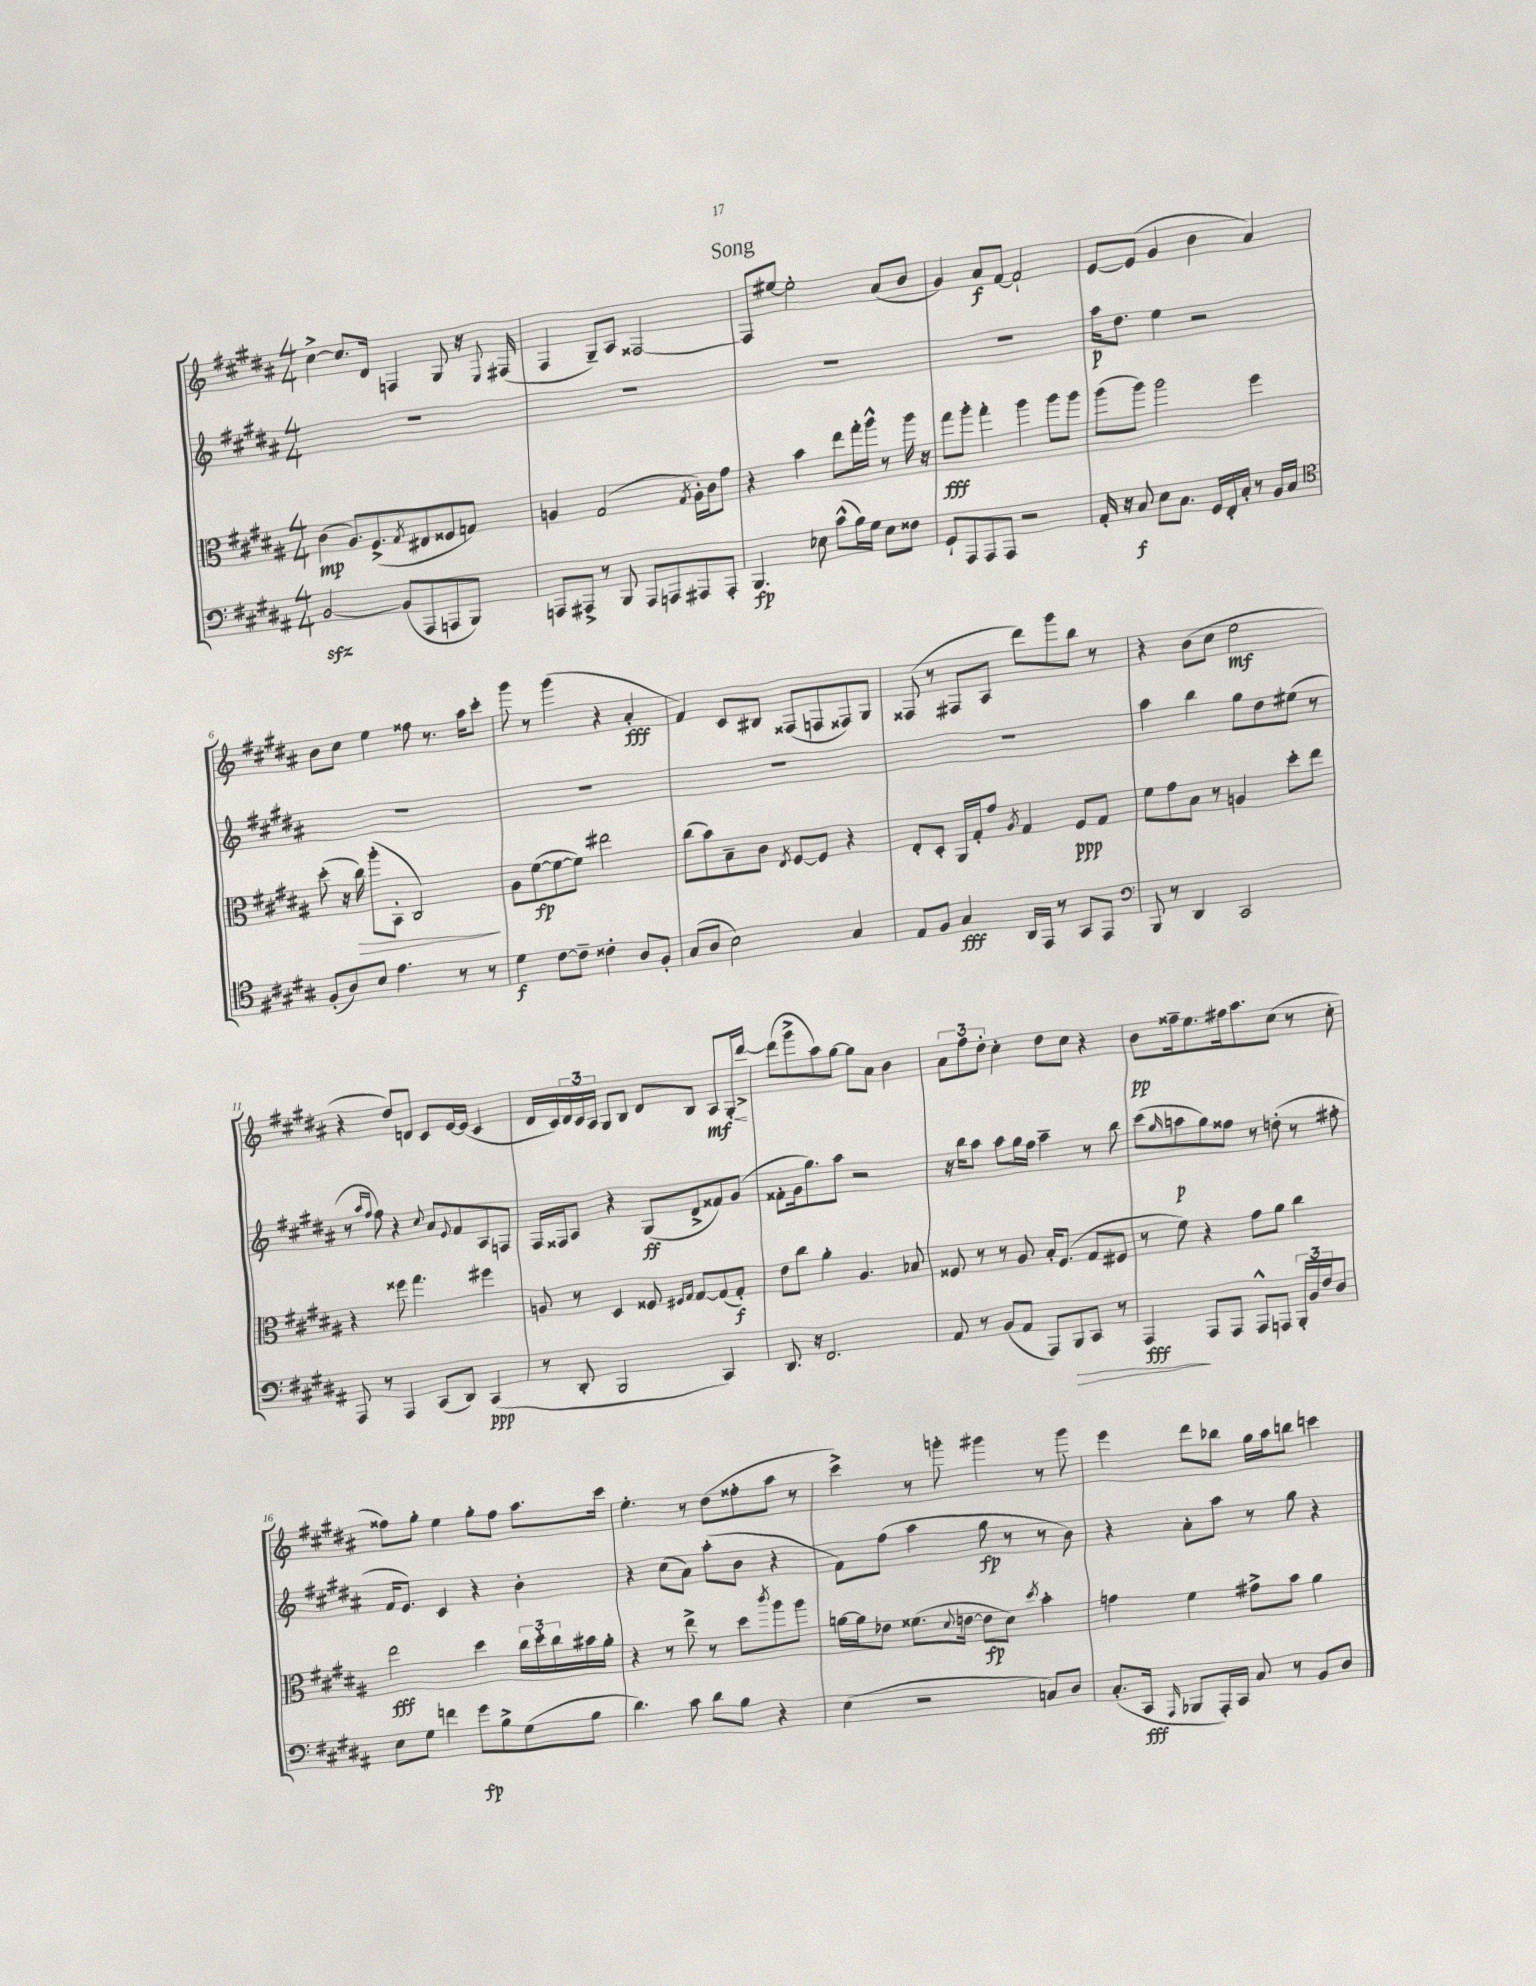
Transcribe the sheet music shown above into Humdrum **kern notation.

**kern	**kern	**kern	**kern
*staff4	*staff3	*staff2	*staff1
*clefF4	*clefC3	*clefG2	*clefG2
*k[f#c#g#d#a#]	*k[f#c#g#d#a#]	*k[f#c#g#d#a#]	*k[f#c#g#d#a#]
*M4/4	*M4/4	*M4/4	*M4/4
[2BB	(4c#	1r	[4cc#^
.	8.A#)	.	8.cc#]
.	(8.F#^	.	16d#
(8BB]	.	.	4F
.	8qG#	.	.
8AAA#	8E#	.	.
8AAA	8F##	.	8G#
8BBB)	8G)	.	16r
.	.	.	8qqE
.	.	.	(16F#
=	=	=	=
8AAA	4A	1r	4F#
8AAA#^	.	.	.
8r	(2G#	.	8G#~)
8BBB	.	.	8A#
8AAA#	.	.	[2F##
8AAA	.	.	.
.	8qG#	.	.
8AAA#	16A')	.	.
.	16c#	.	.
8AAA#'	8g#	.	.
=	=	=	=
4.BBB	4r	1r	8F##]
.	.	.	[8ee#
.	4b	.	2ee#']
8E-	.	.	.
(8c#^^	8ee	.	.
16B)	16gg#'	.	.
16G#	16aa#^^	.	.
8E-	8r	.	(8a#
8F##	16aa#	.	8b
.	16r	.	.
=	=	=	=
8GG#`	8gg#	1r	4g#)
8AAA#	8aa#'	.	.
8AAA#	4gg#'	.	8a#
8AAA#	.	.	[8f#
2r	4aa#	.	2f#`]
.	8aa#	.	.
.	8aa#	.	.
=	=	=	=
16AA#'	(8aa#	16aa#	[8e
16r	.	8.dd#	.
8C#	8aa#)	.	(8e]
8E	2aa#	4ee	4g#
8.C#	.	.	.
.	.	2r	4b
16GG#	.	.	.
16FF#'	.	.	.
16C#'	.	.	.
8r	4ff#	.	4a#)
16BB	.	.	.
16C#	.	.	.
=	=	=	=
*clefC4	*	*	*
(8F#'	(8dd#'	1r	8b
8A#)	16r	.	8cc#
.	16cc#)	.	.
8B	(8aa#'	.	4ee
4.e	8BB'	.	.
.	2C#)	.	8ff##
.	.	.	8.r
8r	.	.	.
.	.	.	16aa#
8r	.	.	8ccc#'
=	=	=	=
4d#	8A#	1r	8ggg#
.	([8f#	.	8r
[8c#	8f#_	.	(4ggg#
8c#~]	8f#])	.	.
4c##'	2ee#	.	4r
8A#	.	.	4a#'
8F#'	.	.	.
=	=	=	=
(8G#	(8cc#	1r	4f#)
8A#	8b)	.	.
2B)	8B~	.	8c#
.	8c#	.	8B#
.	8qE	.	.
.	[8F#	.	(8F##
.	8F#]	.	8F
4G#	4r	.	8F##)
.	.	.	8G#
=	=	=	=
8E	8E'	1r	(8F##
8F#	8D#'	.	8r
4G#	16AA#	.	8F#
.	16G#'	.	.
.	8g#	.	8A#
.	8qA#	.	.
16AA#	4G#	.	8ddd#)
16EE	.	.	.
8r	.	.	8ggg#
8GG#	8F#	.	8bb
8EE	8G#	.	8r
=	=	=	=
*clefF4	*	*	*
8BBB	8f#	4aa#	4r
8r	8g#	.	.
4DD#	8B	4bb	(8b
.	8r	.	8cc#
2CC#	4A	8gg#	2ee
.	.	8dd#	.
.	8dd#'	(8ee#	.
.	8ee	8r	.
=	=	=	=
8AAA#	4r	8r	4r
.	.	16qqaa#	.
.	.	16qqff#	.
8r	.	8ff#)	.
4AAA#	8ff##	4r	8dd#)
.	4.gg#	.	8d
.	.	8qqcc#	.
(8CC#	.	8a#	8c#
.	.	8qqe	.
8DD#)	.	8f#	[16e
.	.	.	(16e]
(4CC#	4ff#	8A#	4c#
.	.	8F	.
=	=	=	=
8r	8A	16F#	16d#
.	.	16F##	16c#)
8DD#'	8r	8A#	24d#
.	.	.	24c#
.	.	.	24A#
2BBB	4D#	4r	8G#
.	.	.	8B
.	8F##	(8G#	8d#
.	16qqF#	.	.
.	16qqG#	.	.
.	[8G#	8d#^	8B
4CC#)	(8G#]	8f##)	8A#
.	8G#')	(8g#	16G#'
.	.	.	[16ddd#^
=	=	=	=
8.DD#	8e	8f##'	(8ddd#]
.	8cc#	16g#	8ggg#^
16r	.	8.gg#)	.
2.FF#	4a#'	.	8aa#)
.	.	8aa#	[8gg#
.	4.A#	2r	8gg#]
.	.	.	8a#
.	.	.	4b
.	8B-	.	.
=	=	=	=
8AA#	8F##	16r	12a#
.	.	16bb	.
.	.	.	12ff#
8r	8r	8aa#	.
.	.	.	12dd#'
(8BB	8r	8aa#	4cc#'
8AA#	8A#	16gg#	.
.	.	16ff#	.
8AAA#)	16B'	4aa#~	8dd#
.	(8.F##	.	.
8BBB	.	.	8cc#
8CC#	8G#	8r	4r
8r	8F#	8bb	.
=	=	=	=
4AAA#	8r	(8ccc#	8b
.	.	16qqgg#	.
.	8f#)	8aa	16ff##~
.	.	.	8.ee
8AAA#	4r	8gg#)	.
8AAA#	.	8ff##	16ff#
.	.	.	8.aa#
8AAA#^^	8g#	8r	.
8AAA	8a#	(8dd'	(8cc#
24BBB'	4cc#	8r	8r
24BB	.	.	.
24F#	.	.	.
8D#	.	8ff#'	8cc#'
=	=	=	=
8E	2ee	16f#	8ff##)
.	.	8.e)	.
8G#	.	.	8gg#'
4f	.	4c#	4ee
8g#	4dd#	4r	8gg#'
8B^	.	.	8ff##
(8G#	24cc#	4b'	8.aa#
.	24dd#'	.	.
.	24cc#	.	.
8B	16b#	.	.
.	16a#'	.	16ccc#
=	=	=	=
4.d#)	4r	4r	4.ee'
.	8r	(8cc#	.
8c#	8ee^	8a#)	8r
8d#	8r	(8aa#'	(8dd#
8B	8dd#	8b	8ff##'
.	8qccc#	.	.
4r	8aa#	4r	8aa#
.	8aa#	.	8r
=	=	=	=
(4E	[16a	8f#)	4ccc#^)
.	16a]	.	.
.	8e-	(8ff#	.
2r	(8.f##	4aa#	8r
.	.	.	8ggg'
.	8qqd#	.	.
.	[16e	.	.
.	8e]	8gg#	4ggg#
.	8d#)	8r	.
.	8qdd#	.	.
8C)	4b'	8r	8r
8D#	.	8b)	8ggg#
=	=	=	=
(8.C#'	4g	4r	4eee
16CC#	.	.	.
16qqAAA#	.	.	.
8BBB-	4f#	8a#'	8ddd#
16AAA#')	.	8aa#	8bb-
16CC#	.	.	.
8C#	8g#^	8r	16gg#
.	.	.	16aa#
8r	8b	8gg#	8bb
8BB	4a#	4r	4ccc
8D#	.	.	.
==	==	==	==
*-	*-	*-	*-
